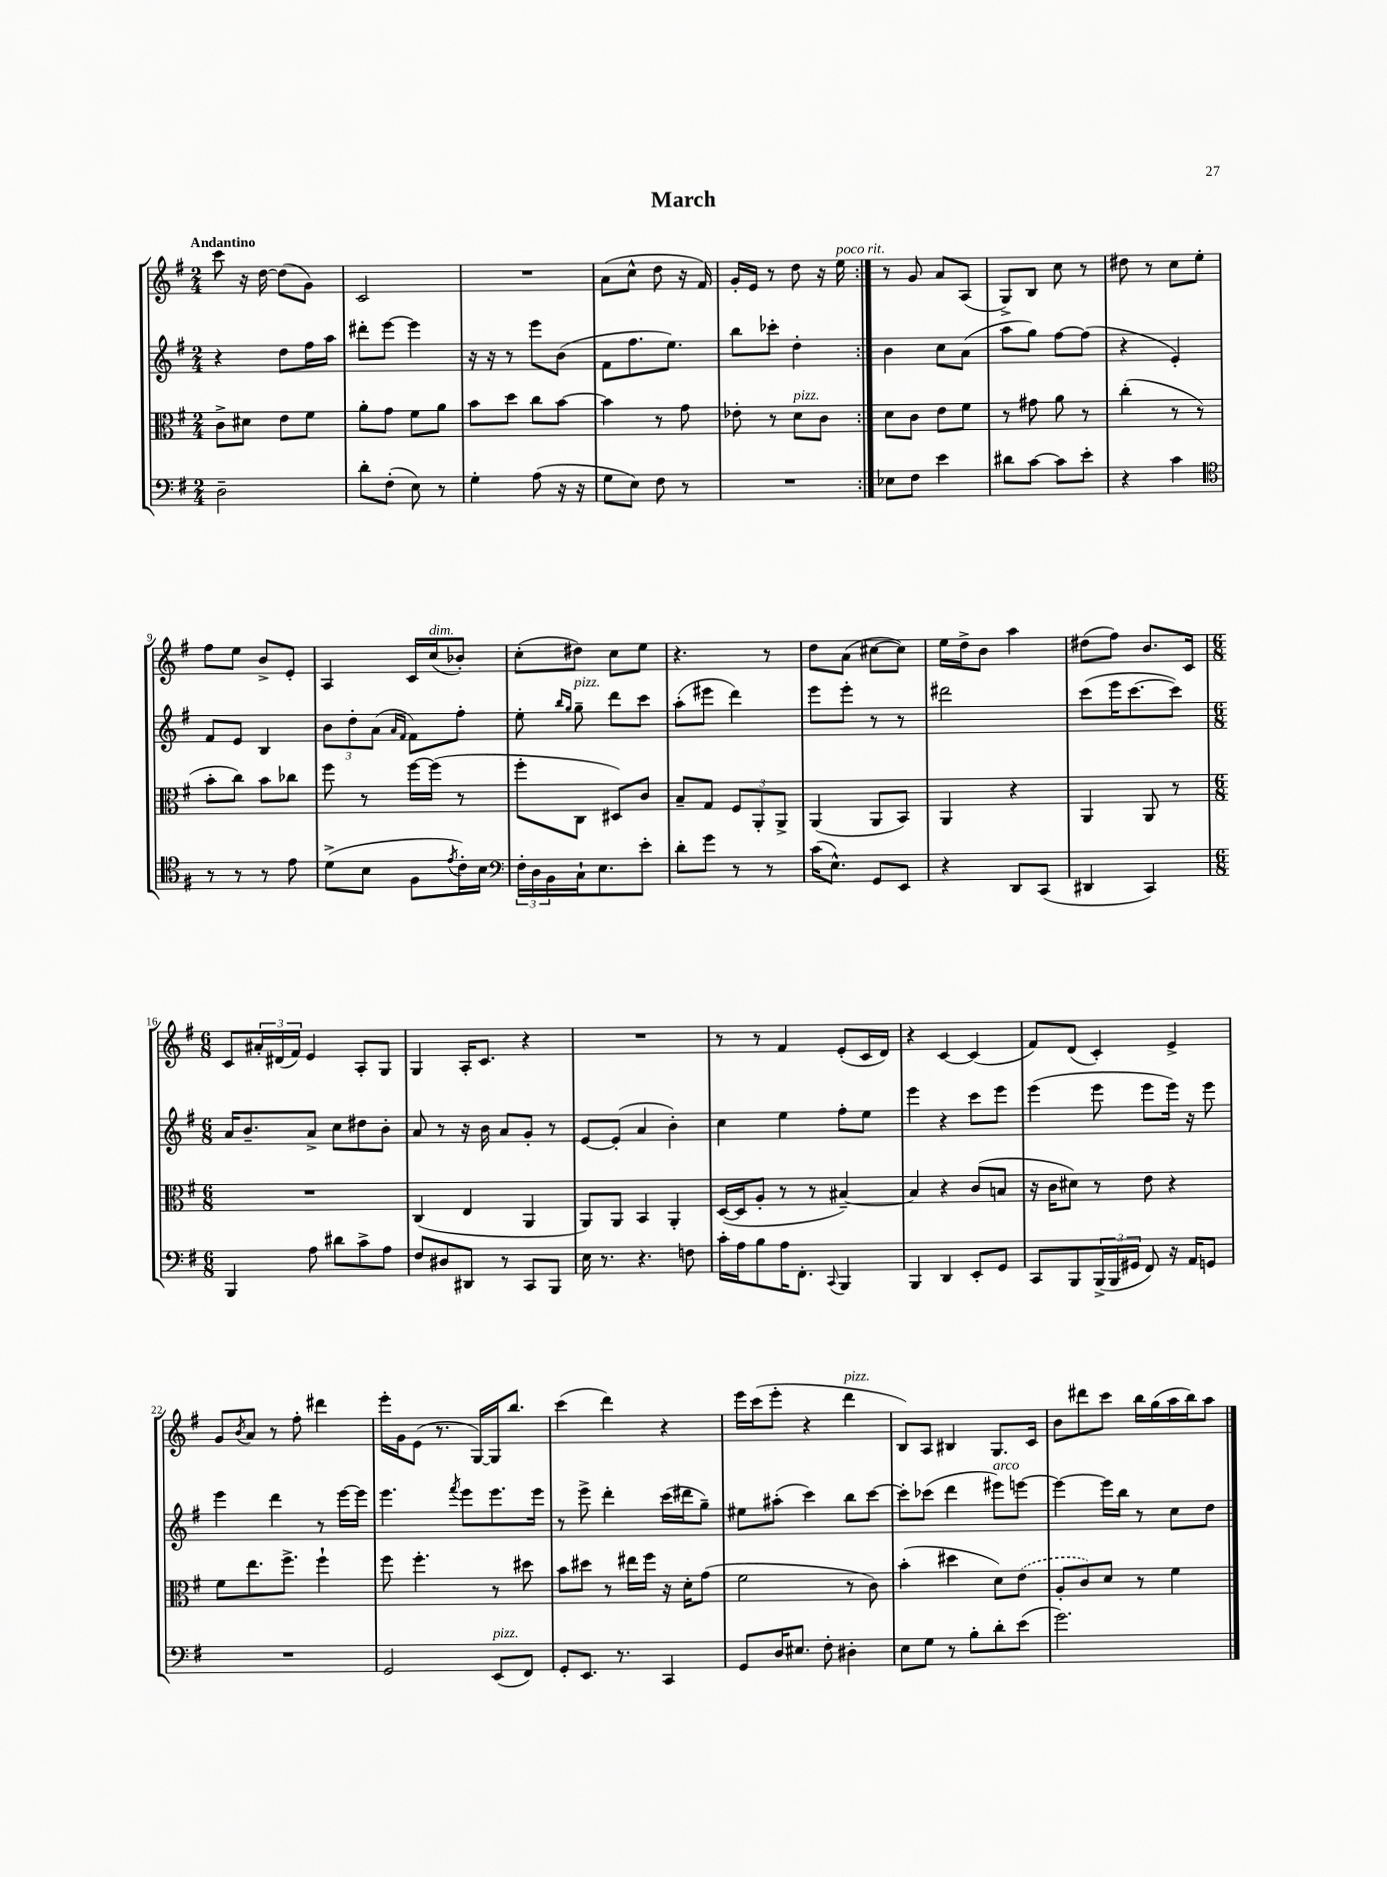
\header { title = "March" }
<<
\new StaffGroup <<
\new Staff = "s0" {
    \clef treble \key g \major \numericTimeSignature \time 2/4 \tempo "Andantino"
    \repeat volta 2 { c'''8 r16 d''16~ d''8( g'8) |
    c'2 |
    R2 |
    a'8( c''8-^ d''8 r16 fis'16) |
    g'16-. e'16 r8 d''8 r16 e''16^\markup { \italic "poco rit." } | }
    r8 g'8 a'8 a8( |
    g8->) b8 c''8 r8 |
    dis''8 r8 c''8 e''8-. |
    fis''8 e''8 b'8-> e'8-. |
    a4 c'16 c''16^\markup { \italic "dim." }( bes'8-.) |
    c''8-.( dis''8) c''8 e''8 |
    r4. r8 |
    d''8 a'8( cis''8~ cis''8) |
    e''16 d''16-> b'8 a''4 |
    dis''8( fis''8) b'8. c'16 |
    \numericTimeSignature \time 6/8 c'8 \tuplet 3/2 { ais'16-. dis'16( fis'16) } e'4 a8-. g8 |
    g4 a16-. c'8. r4 |
    R2. |
    r8 r8 fis'4 e'8-.( c'16 d'16) |
    r4 c'4~ c'4( |
    fis'8) d'8( c'4-.) e'4-> |
    g'8 \acciaccatura { b'8 } a'8 r8 fis''8-. dis'''4 |
    e'''16-. g'16 e'8( r8. g16~) g16 b''8. |
    c'''4( d'''4) r4 |
    e'''16 c'''16( e'''8-. r4 d'''4^\markup { \italic "pizz." } |
    b8) a8 bis4 g8. c'16 |
    b'8 dis'''8 c'''8 b''16 g''16( a''16 b''16) a''8 \bar "|." |
}
\new Staff = "s1" {
    \clef treble \key g \major \numericTimeSignature \time 2/4
    \repeat volta 2 { r4 d''8 fis''16 a''16 |
    dis'''8-. e'''8~ e'''4 |
    r16 r16 r8 e'''8 b'8( |
    fis'8 fis''8. e''8.) |
    b''8 ces'''8-. d''4-. | }
    b'4 c''8 a'8( |
    a''8 g''8) fis''8~ fis''8( |
    r4 e'4-.) |
    fis'8 e'8 b4 |
    \tuplet 3/2 { b'8 d''8-. a'8( } \grace { a'16 fis'16 } fis'8) fis''8-. |
    e''8-. \grace { b''16 g''16 } g''8--^\markup { \italic "pizz." } d'''8 c'''8 |
    a''8-.( eis'''8 d'''4) |
    e'''8 e'''8-. r8 r8 |
    dis'''2 |
    c'''8( e'''16 c'''8.~ c'''8) |
    \numericTimeSignature \time 6/8 a'16 b'8.-- a'8-> c''8 dis''8 b'8-. |
    a'8 r8 r16 b'16 a'8 g'8-. r8 |
    e'8~ e'8-.( a'4 b'4-.) |
    c''4 e''4 fis''8-. e''8 |
    e'''4 r4 c'''8 e'''8 |
    e'''4( e'''8 e'''8 e'''16) r16 e'''8 |
    e'''4 d'''4 r8 e'''16~ e'''16 |
    e'''4. \acciaccatura { fis'''8 } e'''8 e'''8. e'''16 |
    r8 e'''8-> d'''4-. c'''16( dis'''16 g''8--) |
    eis''8 ais''8-.( c'''4) b''8 c'''8~ |
    c'''8-. ces'''8( d'''4 eis'''8^\markup { \italic "arco" }) e'''8~ |
    e'''4~ e'''16 b''16 r8 c''8 d''8 \bar "|." |
}
\new Staff = "s2" {
    \clef alto \key g \major \numericTimeSignature \time 2/4
    \repeat volta 2 { c'8-> dis'8 e'8 fis'8 |
    a'8-. g'8 fis'8 a'8 |
    b'8 d''8 c''8 b'8~ |
    b'4 r8 g'8 |
    ees'8-. r8 d'8^\markup { \italic "pizz." } c'8 | }
    d'8 c'8 e'8 fis'8 |
    r8 gis'8 a'8 r8 |
    c''4-.( r8 r8 |
    b'8-. c''8) b'8 ces''8 |
    fis''8 r8 fis''16~ fis''16( r8 |
    fis''8-. c8 dis8) c'8 |
    b8-- g8 \tuplet 3/2 { fis8 a,8-. a,8-> } |
    a,4( a,8 b,8) |
    a,4 r4 |
    a,4 a,8 r8 |
    \numericTimeSignature \time 6/8 R2. |
    c4( e4 a,4 |
    a,8) a,8 b,4 a,4-. |
    d16~( d16 a8-. r8 r8 bis4~--) |
    bis4 r4 c'8( b8 |
    r16 c'16 dis'8) r8 e'8 r4 |
    fis'8 e''8. fis''8.-> fis''4-! |
    fis''8 fis''4.-. r8 dis''8 |
    b'8 dis''8 r8 eis''16 fis''16 r16 d'16-. g'8( |
    fis'2 r8 c'8) |
    b'4-.( dis''4 d'8) \once \slurDashed e'8( |
    a8-. c'8) d'8 r8 fis'4 \bar "|." |
}
\new Staff = "s3" {
    \clef bass \key g \major \numericTimeSignature \time 2/4
    \repeat volta 2 { d2-- |
    d'8-. fis8-.( e8) r8 |
    g4-. a8( r16 r16 |
    g8 e8) fis8 r8 |
    R2 | }
    ees8 fis8 e'4 |
    dis'8 c'8~ c'8 e'8-. |
    r4 c'4 |
    \clef tenor r8 r8 r8 e'8 |
    d'8->( b8 fis8 \acciaccatura { e'8 } c'16-.) b16 |
    \clef bass \tuplet 3/2 { fis16-. d16 b,16 } c16-! e8. e'8-. |
    d'8-. g'8 r8 r8 |
    c'16( e8.-^) g,8 e,8 |
    r4 d,8 c,8( |
    dis,4 c,4) |
    \numericTimeSignature \time 6/8 b,,4 a8 dis'8 c'8-> a8 |
    fis8 dis8 dis,8 r8 c,8 b,,8 |
    e16 r8. r4. f8 |
    c'16-. a16 b8 a16 fis,8.-. \appoggiatura { c,8 } b,,4 |
    b,,4 d,4 e,8-. g,8 |
    c,8 b,,8 \tuplet 3/2 { b,,16->( b,,16 gis,16 } fis,8) r16 a,16 g,8 |
    R2. |
    g,2 e,8^\markup { \italic "pizz." }( fis,8) |
    g,8-. e,8. r8. c,4 |
    g,8 d16 eis8. fis8-. dis4-. |
    e8 g8 r8 b8-. d'8-. e'8( |
    g'2.) \bar "|." |
}
>>
>>
